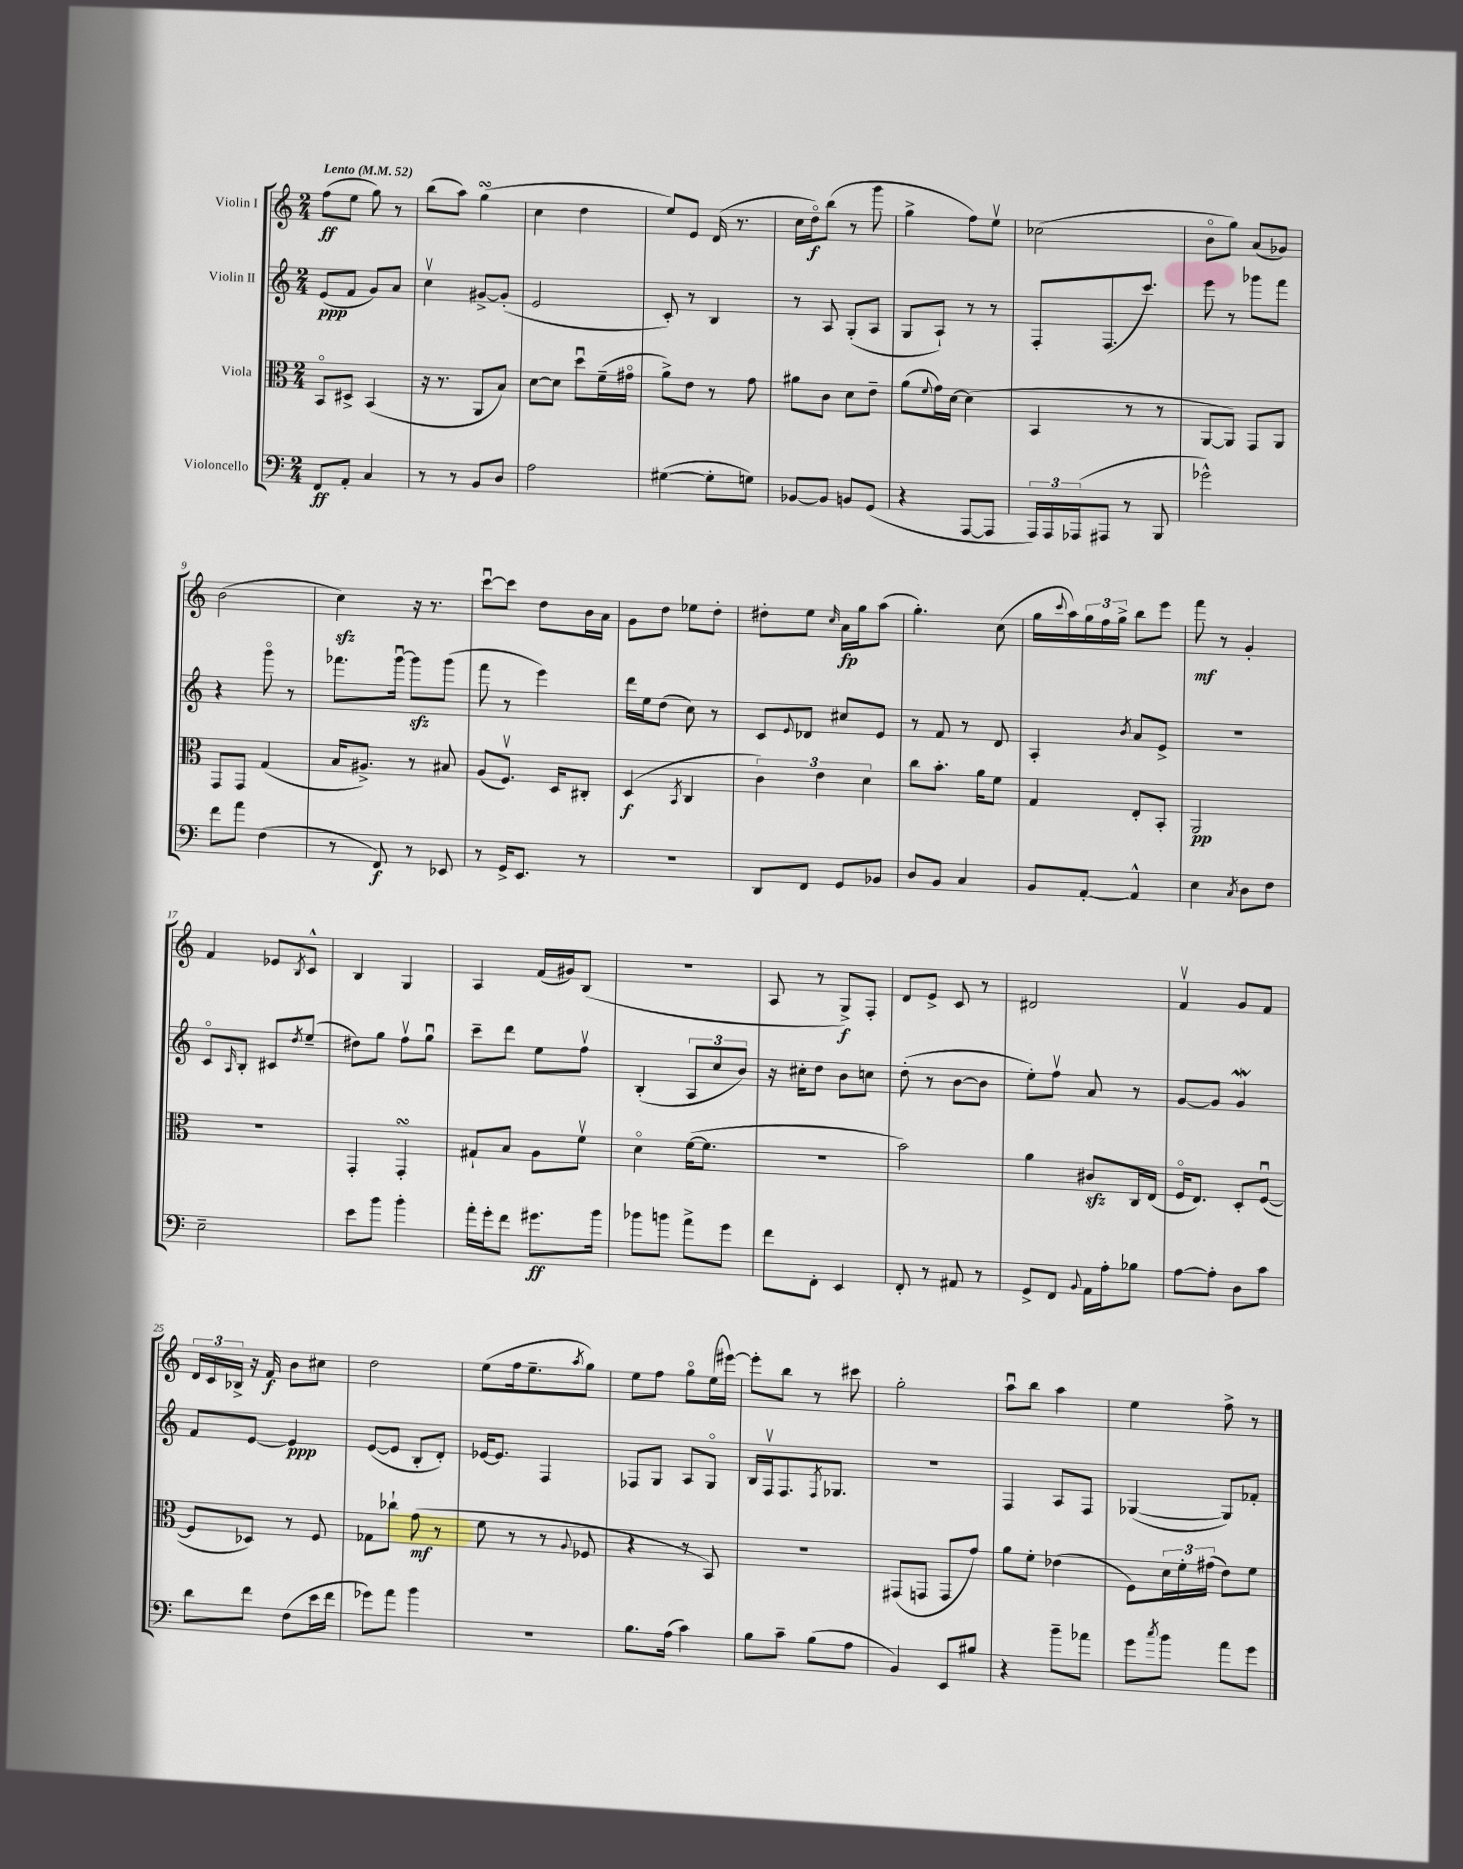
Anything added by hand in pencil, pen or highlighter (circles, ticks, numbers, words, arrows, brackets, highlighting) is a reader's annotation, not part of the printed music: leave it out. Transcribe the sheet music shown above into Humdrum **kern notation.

**kern	**kern	**kern	**kern
*staff4	*staff3	*staff2	*staff1
*clefF4	*clefC3	*clefG2	*clefG2
*k[]	*k[]	*k[]	*k[]
*M2/4	*M2/4	*M2/4	*M2/4
*MM52	*MM52	*MM52	*MM52
8FF/L	8BBo/L	(8e/L	(8ff\L
8AA'/J	8D#^/J	8f/J	8ee\J
4C/	(4BB/	8g/L)	8gg\)
.	.	8a/J	8r
=	=	=	=
8r	16r	4ccv\	(8bb\L
.	8.r	.	.
8r	.	.	8aa\J)
8BB/L	8AA/L	[8g#^/L	(4gg\
8D/J	8B/J)	(8g#'/]J	.
=	=	=	=
2A\	[8d\L	2e/	4cc\
.	8d\]J	.	.
.	8ddu\L	.	4dd\
.	(16f~\L	.	.
.	16g#o\JJ	.	.
=	=	=	=
([4G#\	8a^\L)	8c'/)	8ee/L)
.	8e\J	8r	8e/J
8G#'\]L	8r	4B/	(16d/
.	.	.	8.r
8G\J)	8g\	.	.
=	=	=	=
[8BB-/L	8a#\L	8r	16cc\LL
.	.	.	16ddo\J)
8BB-/]J	8c\J	8A/	(8bb\J
8BB/L	8d\L	(8G'/L	8r
(8GG/J	8e~\J	8A/J	8ggg\
=	=	=	=
4r	(8a\L	8G/L	4gg^\
.	8qqf/	.	.
.	16g\L)	8A`/J)	.
.	[16d\JJ	.	.
[8AAA/L	(4d\]	8r	8ff\L)
8AAA/]J	.	8r	8eev\J
=	=	=	=
24AAA/LL)	4BB/	8F'/L	(2cc-\
24AAA/	.	.	.
(24AAA-/J	.	.	.
8AAA#/J	.	(8.F/	.
8r	8r	.	.
.	.	8.ccc/J)	.
8BBB/	8r	.	.
=	=	=	=
2g-^^\)	[8AA/L	8eee\	8bo\L
.	8AA/]J)	8r	8gg\J)
.	8GG/L	8ggg-\L	(8a/L
.	8AA/J	8fff\J	8g-/J)
=	=	=	=
8f\L	8GG/L	4r	(2b\
8a\J	8GG/J	.	.
(4F\	(4G/	8gggo\	.
.	.	8r	.
=	=	=	=
8r	16B/LK	8.fff-\L	4cc\)
.	8.A#^/J)	.	.
8FF/)	.	.	.
.	.	[16gggu\Jk	.
8r	8r	8ggg\]L	16r
.	.	.	8.r
8EE-/	8B#/	(8ggg\J	.
=	=	=	=
8r	(8A/L	8fff\	[8cccu\L
16GG^/LK	8.Fv/J)	8r	8ccc\]J
8.EE/J	.	.	.
.	.	4eee\)	8dd\L
.	16D/LK	.	.
8r	8C#'/J	.	16b\L
.	.	.	16a\JJ
=	=	=	=
2r	(4D/	16ddd\LL	8g\L
.	.	16ee\J	.
.	.	(8dd\J	8dd\J
.	8qBB/	.	.
.	4C/	8cc\)	8ee-\L
.	.	8r	8dd'\J
=	=	=	=
8DD/L	6c\)	8c/L	8dd#'\L
.	.	8qqe/	.
8FF/J	.	8d-/J	8ee\J
.	6e\	.	.
.	.	.	16qqcc/
8GG/L	.	8cc#/L	16a\LL
.	.	.	16gg\J
.	6d\	.	.
8BB-/J	.	8e/J	(8aa\J
=	=	=	=
8D/L	8cc\L	8r	4.gg'\)
8BB/J	8.b'\J	8f/	.
4C/	.	8r	.
.	16a\LK	.	.
.	8f\J	8d/	(8cc\
=	=	=	=
8BB/L	4G/	4A'/	16gg\LL
.	.	.	8qqccc/
.	.	.	16aa\)
[8AA'/J	.	.	24gg\
.	.	.	24ff\
.	.	.	24gg^\JJ
.	.	8qb/	.
4AA^^/]	8E'/L	8a/L	8bb\L
.	8BB'/J	8e^/J	8eee\J
=	=	=	=
4E\	2AA/	2r	8fff\
.	.	.	8r
8qC/	.	.	.
8D\L	.	.	4g'/
8F\J	.	.	.
=	=	=	=
2E~\	2r	8co/L	4f/
.	.	16qqA/	.
.	.	8B'/J	.
.	.	8c#/L	8e-/L
.	.	8qdd/	8qB/
.	.	(8ee~/J	8c^^/J
=	=	=	=
8e\L	4GG'/	8dd#\L)	4B/
8b\J	.	8gg\J	.
4b'\	4GG'/	8ffv\L	4G/
.	.	8ggu\J	.
=	=	=	=
16a'\LL	8G#`/L	8ccc~\L	4A/
16g'\J	.	.	.
8f\J	8B/J	8ddd\J	.
8.g#\L	8A\L	8ee\L	(16f/LL
.	.	.	16g#/J)
.	8fv\J	8ffv\J	(8B/J
16b\Jk	.	.	.
=	=	=	=
8b-\L	4do\	(4B'/	2r
8b\J	.	.	.
8a^\L	([16f\LK	12A/L	.
.	8.f\]J	.	.
.	.	12cc/	.
8g\J	.	.	.
.	.	12b/J)	.
=	=	=	=
8f\L	2r	16r	8A/
.	.	16cc#'\LK	.
8FF'\J	.	8dd\J	8r
4EE/	.	8b\L	8G^/L)
.	.	8cc\J	8F'/J
=	=	=	=
8FF'/	2b\)	(8dd'\	8d/L
8r	.	8r	8e^/J
8AA#/	.	[8b\L	8c/
8r	.	8b\]J	8r
=	=	=	=
8GG^/L	4a\	8ee'\L)	2d#/
8FF/J	.	8ffv\J	.
8qqBB/	.	.	.
16AA\LL	8c#/L	8a/	.
16A'\J	.	.	.
8B-\J	16C/L	8r	.
.	(16E/JJ	.	.
=	=	=	=
[8A\L	16Fo/LK	[8g/L	4fv/
.	8.E/J)	.	.
8A'\]J	.	8g/]J	.
8D\L	8D'/L	4g/	8g/L
8c\J	([8Fu/J	.	8f/J
=	=	=	=
8d\L	8F/]L	8f/L	24d/LL
.	.	.	24c/
.	.	.	24B-^/JJ
8f\J	8D-/J)	[8e/J	16r
.	.	.	16f/
(8F\L	8r	4e/]	8b\L
16e\L	8F/	.	8cc#\J
16f\JJ	.	.	.
=	=	=	=
8g-\L)	8G-\L	([8e/L	2dd\
8a\J	8cc-`\J	8e/]J	.
4b\	(8g\	8B'/L	.
.	8r	8d'/J)	.
=	=	=	=
2r	8f\	[16e-/LK	(8ee\L
.	.	8.e-/]J	.
.	8r	.	16ff\k
.	.	.	8.ee~\
.	8r	4F/	.
.	8qqA/	.	8qaa/
.	8F-/	.	8gg\J)
=	=	=	=
8.B\L	4r	8F-/L	8ee\L
.	.	8G/J	8ff\J
(16A\Jk	.	.	.
4c\)	8r	8A/L	8ggo\L
.	8BB/)	8Go/J	(16ee\L
.	.	.	[16eee#\JJ)
=	=	=	=
8B\L	2r	16B/LL	8eee#'\]L
.	.	16Fv/J	.
8c~\J	.	8.F/	8bb\J
(8B\L	.	.	8r
.	.	8qF/	.
.	.	8.G-/J	.
8A\J	.	.	8ccc#\
=	=	=	=
4BB/)	(8GG#/L	2r	2gg'\
.	8GG/J	.	.
8EE/L	8GG/L	.	.
8B#/J	8g/J)	.	.
=	=	=	=
4r	8a\L	4F/	8aau\L
.	8f'\J	.	8bb\J
8b~\L	(4e-\	8A/L	4aa\
8a-\J	.	8F/J	.
=	=	=	=
8g\L	8F\L)	([4G-/	4ee\
8qcc/	.	.	.
8b\J	24d\L	.	.
.	24f'\	.	.
.	(24g#\JJ	.	.
8a\L	8e\L)	8G-/]L)	8ff^\
8g\J	8f\J	8f-'/J	8r
==	==	==	==
*-	*-	*-	*-
